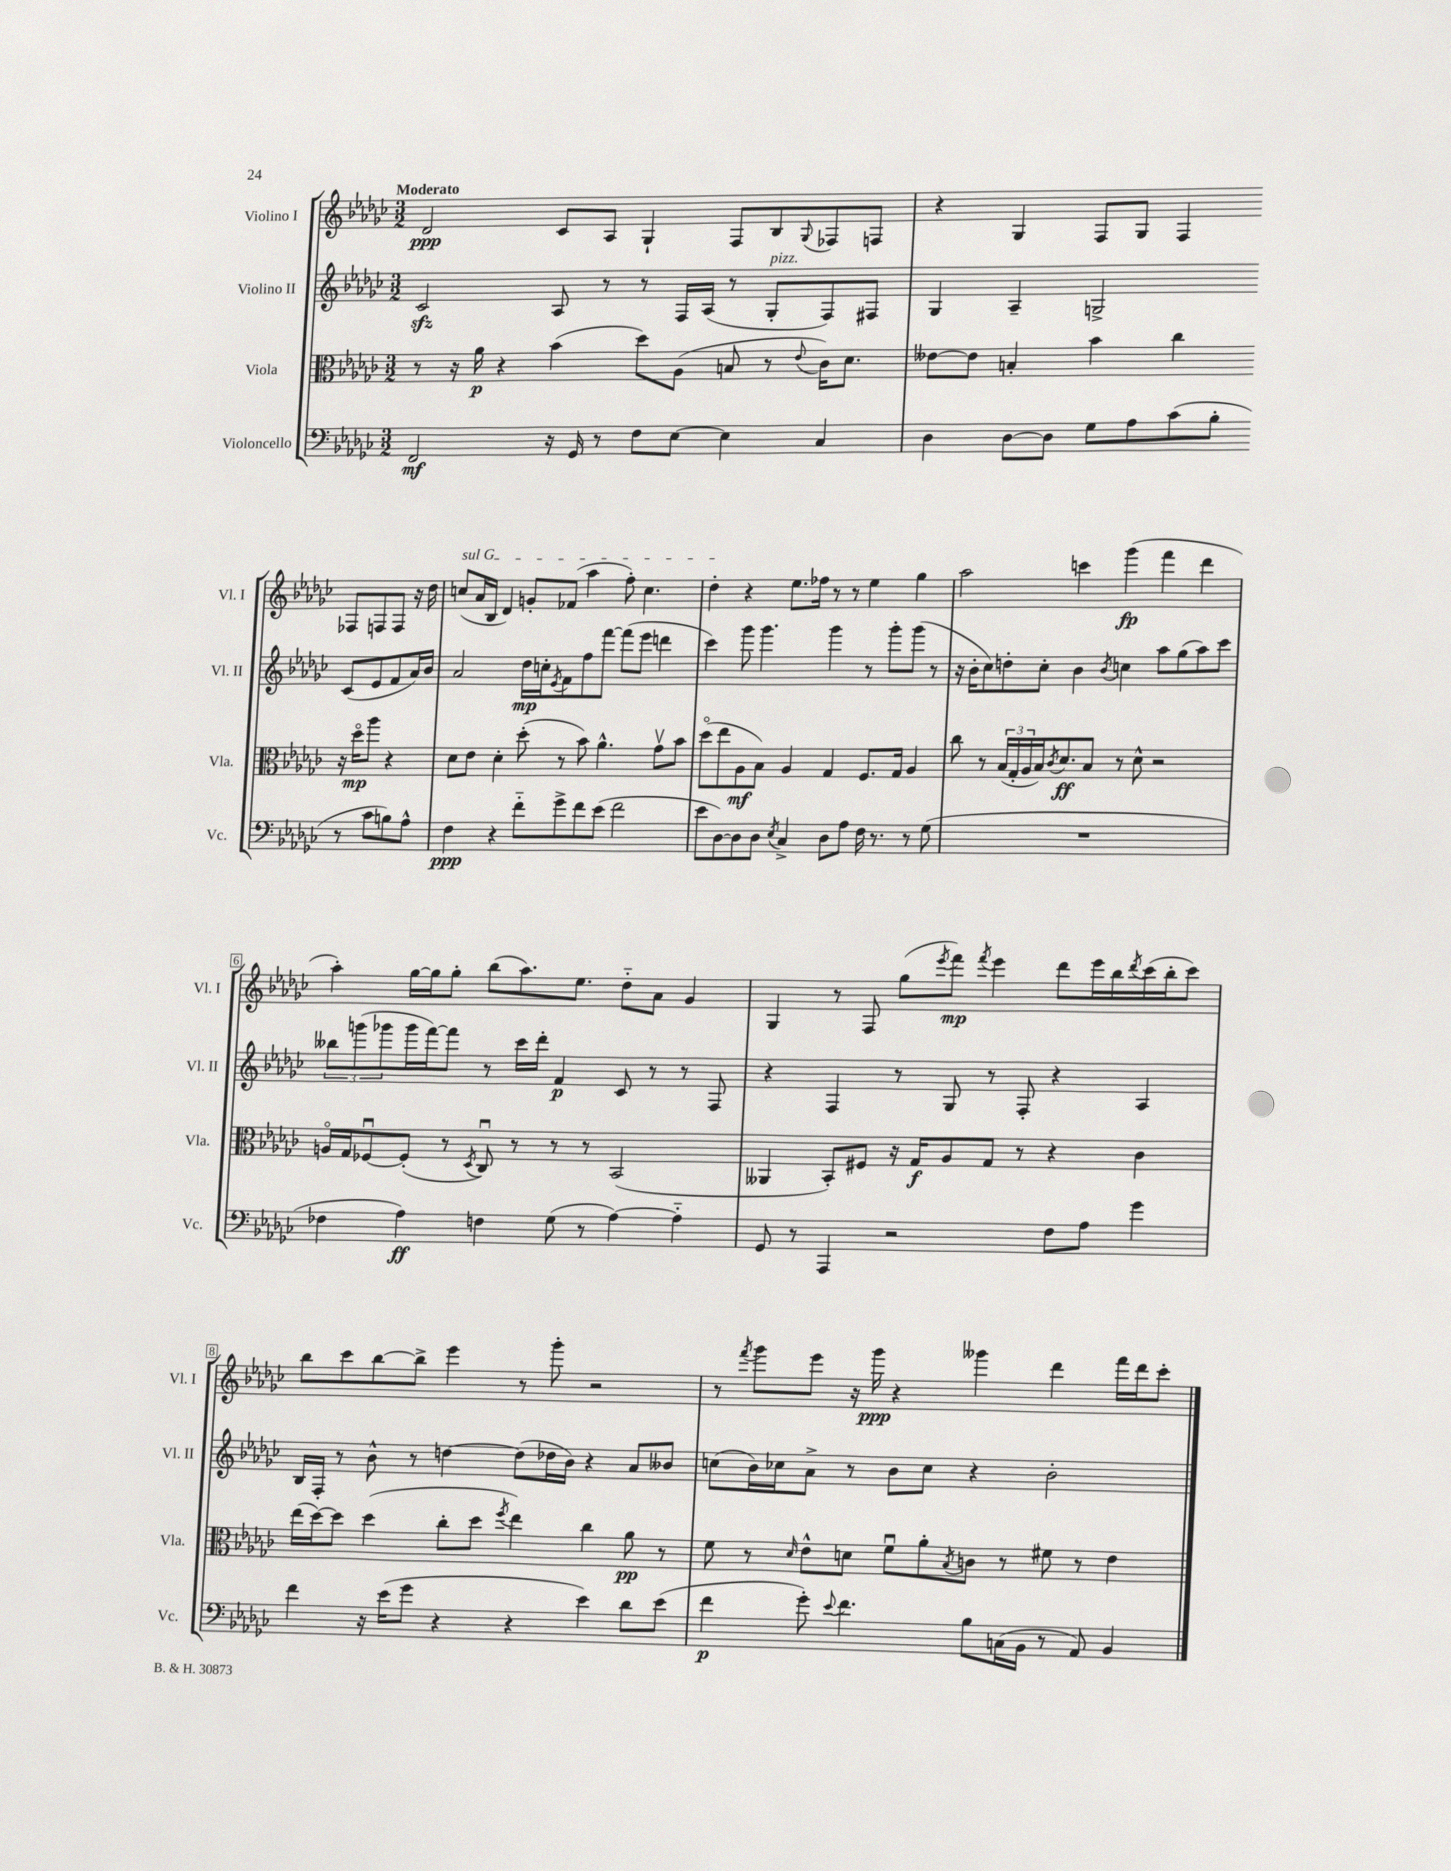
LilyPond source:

<<
\new StaffGroup <<
\new Staff = "s0" \with { instrumentName = "Violino I" shortInstrumentName = "Vl. I" } {
    \clef treble \key ges \major \numericTimeSignature \time 3/2 \tempo "Moderato"
    des'2\ppp ces'8 aes8 ges4-! f8 bes8 \appoggiatura { ges8 } fes8 f8 |
    r4 ges4 f8 ges8 f4 fes8 f8 f8 r16 des''16 |
    \once \override TextSpanner.bound-details.left.text = \markup { \italic "sul G" } c''8\startTextSpan( aes'16 bes16 des'4) g'8-. fes'8( aes''4 f''8-.) c''4. |
    des''4-.\stopTextSpan r4 ees''8. fes''16 r8 r8 ees''4 ges''4 |
    aes''2 c'''4 ges'''4\fp( f'''4 des'''4 |
    aes''4-.) ges''16~ ges''16 ges''8-. bes''8( aes''8.) ees''8. des''8-_ aes'8 ges'4 |
    ges4 r8 f8 ges''8( \acciaccatura { ees'''8 } f'''8\mp) \acciaccatura { f'''8 } ees'''4 des'''8 ees'''16 bes''16 \acciaccatura { des'''8 } ces'''16( bes''16-. ces'''8) |
    bes''8 ces'''8 bes''8~ bes''8-> ees'''4 r8 ges'''8-. r2 |
    r8 \acciaccatura { f'''8 } ges'''8 ees'''8 r16 ges'''16\ppp r4 geses'''4 des'''4 f'''16 des'''16 ces'''8-. \bar "|." |
}
\new Staff = "s1" \with { instrumentName = "Violino II" shortInstrumentName = "Vl. II" } {
    \clef treble \key ges \major \numericTimeSignature \time 3/2
    ces'2\sfz aes8 r8 r8 f16 aes16( r8 ges8-.^\markup { \italic "pizz." } f8) fis8 |
    ges4 aes4-- g2-> ces'8( ees'8 f'8 aes'16) bes'16 |
    aes'2 des''16\mp c''16-. \acciaccatura { ees'8 } f'8 f''8 f'''8~ f'''8( ees'''8 d'''4 |
    ces'''4) ges'''8 ges'''4. ges'''4 r8 ges'''8-. ges'''8( r8 |
    r16 bes'16-. ces''8) d''8-. ces''8-. bes'4 \acciaccatura { bes'8 } c''4 aes''8 ges''8( aes''8) ces'''8 |
    \tuplet 3/2 { beses''8 g'''8( ges'''8 } ges'''16 f'''16~) f'''8 r8 ces'''16 des'''16-. f'4\p ces'8 r8 r8 f8 |
    r4 f4 r8 ges8 r8 f8-. r4 aes4 |
    bes16 f16-. r8 bes'8-^ r8 d''4~ d''8( des''16 bes'16) r4 aes'8 beses'8 |
    c''8( bes'16) ces''16 aes'8-> r8 bes'8 ces''8 r4 bes'2-. \bar "|." |
}
\new Staff = "s2" \with { instrumentName = "Viola" shortInstrumentName = "Vla." } {
    \clef alto \key ges \major \numericTimeSignature \time 3/2
    r8 r16 aes'16\p r4 bes'4( des''8) aes8( b8 r8 \appoggiatura { ees'8 } ces'16) des'8. |
    eeses'8~ eeses'8 b4-. bes'4 ces''4 r16 des''16\flageolet\mp aes''8 r4 |
    des'8 ees'8 des'4-. des''8-.( r8 bes'8) aes'4.-^ ges'8\upbow bes'8 |
    des''8\flageolet( ees''8 aes8\mf bes8) aes4 ges4 f8. ges16 aes4 |
    ces''8 r8 \tuplet 3/2 { bes16( ges16-. aes16 } bes16) \acciaccatura { ces'8 } des'8.\ff bes8 r8 des'8-^ r2 |
    a16\flageolet ges16 fes8~\downbow fes8-.( r8 \acciaccatura { des8 } ces8\downbow) r8 r8 r8 bes,2( |
    aeses,4 bes,8-.) fis8 r16 ges16\f aes8 ges8 r8 r4 ces'4 |
    ees''16( des''16~) des''8 des''4( ces''8-. des''8 \acciaccatura { f''8 } ees''4) ces''4 aes'8\pp r8 |
    f'8 r8 \grace { des'16 } ees'8-^ d'8 f'8\downbow aes'8-. \acciaccatura { bes8 } c'8 r8 fis'8 r8 ees'4 \bar "|." |
}
\new Staff = "s3" \with { instrumentName = "Violoncello" shortInstrumentName = "Vc." } {
    \clef bass \key ges \major \numericTimeSignature \time 3/2
    f,2\mf r16 ges,16 r8 f8 ees8~ ees4 ces4 |
    des4 des8~ des8 ges8 aes8 ces'8( bes8-. r8 ces'8 b8) aes8-^ |
    f4\ppp r4 f'8-_ ges'8-> f'8 ees'8( f'2 |
    ees'8 des8~) des8 des8 \acciaccatura { ees8 } ces4-> des8 aes8 f16 r8. r8 ges8( |
    R1. |
    fes4 aes4\ff) f4 ges8( r8 aes4~) aes4-_ |
    ges,8 r8 aes,,4 r2 f8 aes8 ges'4 |
    f'4 r16 ees'16( ges'8 r4 r4 ees'4) des'8 ees'8( |
    f'4\p ges'8-.) \appoggiatura { ees'8 } f'4. bes8 c16( bes,16 r8 aes,8) bes,4 \bar "|." |
}
>>
>>
\layout { \context { \Score \override BarNumber.stencil = #(make-stencil-boxer 0.1 0.3 ly:text-interface::print) } }
